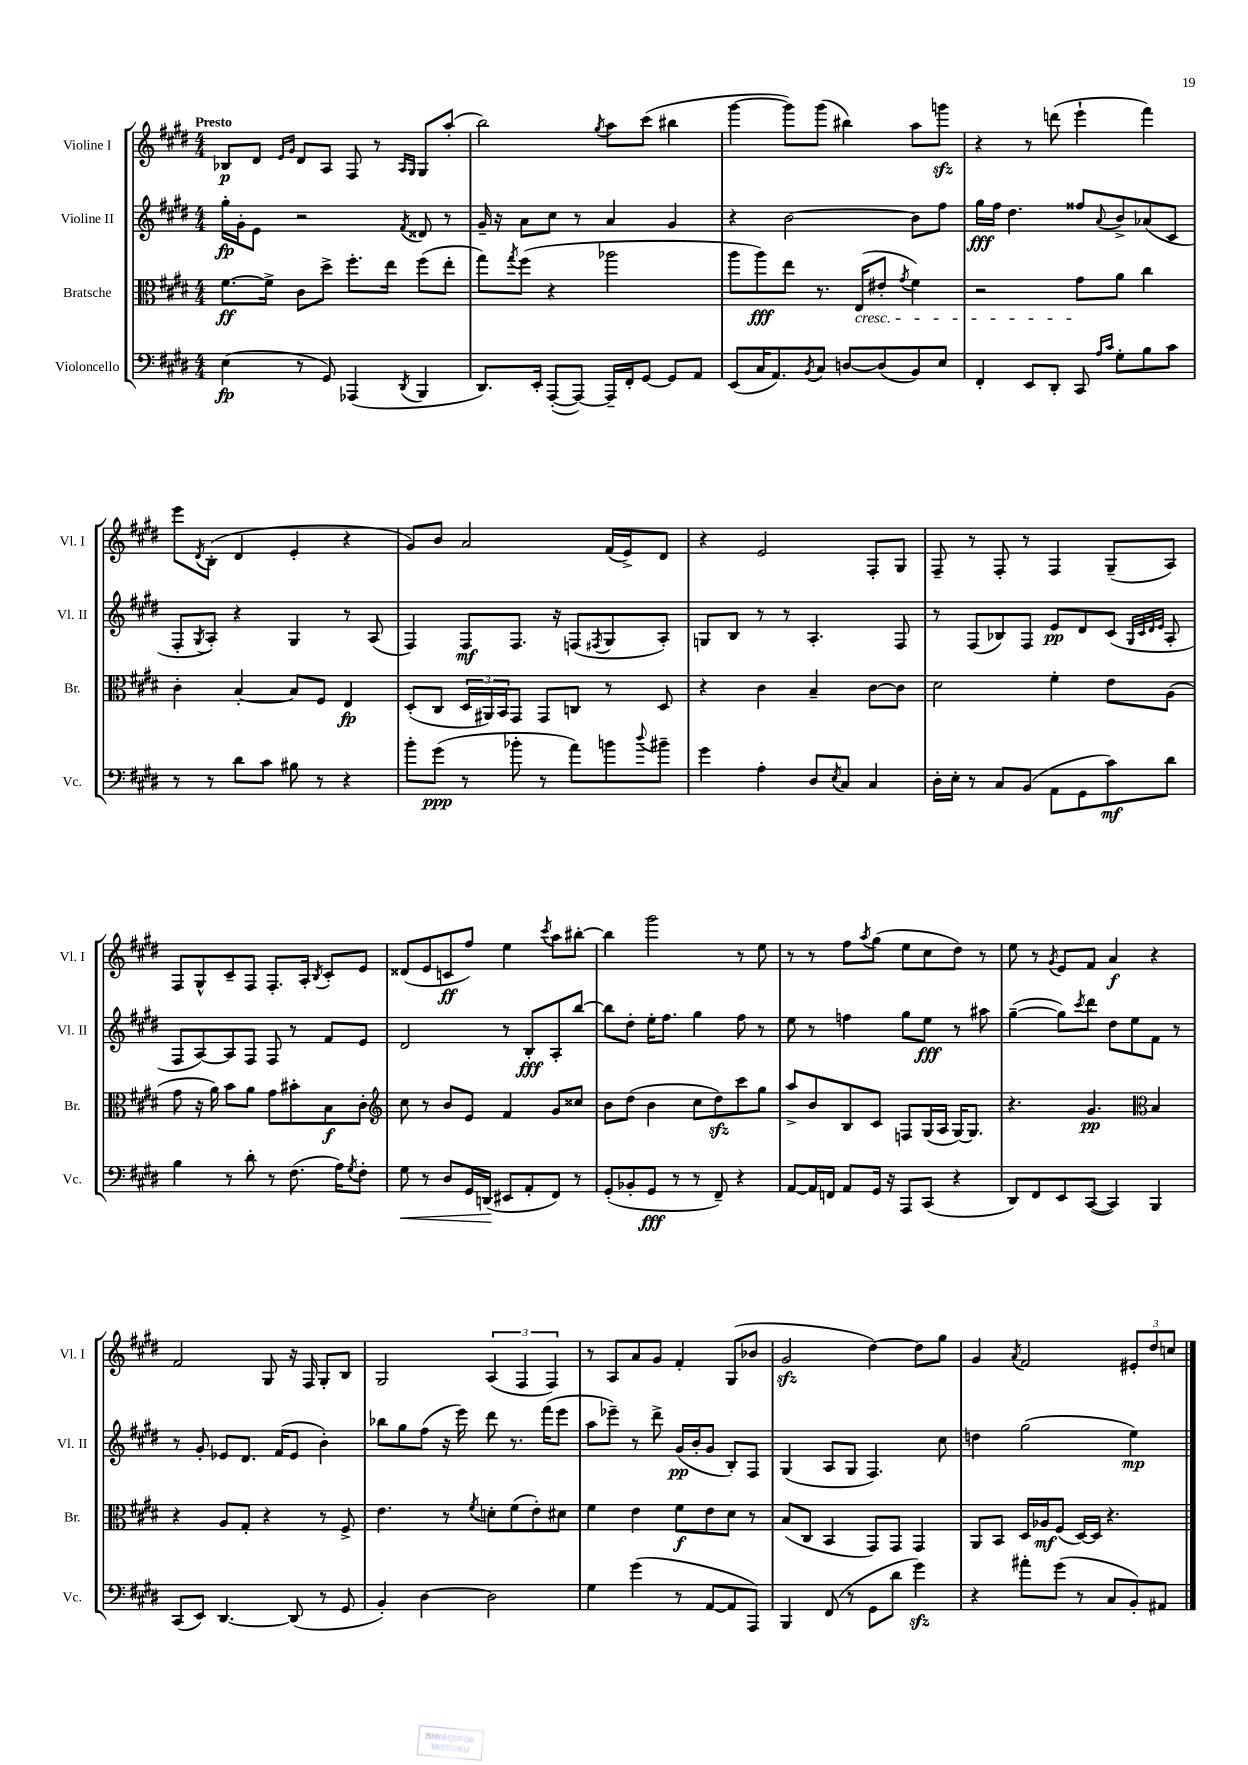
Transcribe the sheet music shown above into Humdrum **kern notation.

**kern	**kern	**kern	**kern
*staff4	*staff3	*staff2	*staff1
*clefF4	*clefC3	*clefG2	*clefG2
*k[f#c#g#d#]	*k[f#c#g#d#]	*k[f#c#g#d#]	*k[f#c#g#d#]
*M4/4	*M4/4	*M4/4	*M4/4
(4E\	[8.f#\L	16gg#'\LL	8B-/L
.	.	16g#'\J	.
.	.	8e\J	8d#/J
.	16f#^\]Jk	.	.
.	.	.	16qqe/LL
.	.	.	16qqg#/JJ
8r	8c#\L	2r	8d#/L
8GG#/)	8dd#^\J	.	8A/J
(4AAA-/	8.ff#'\L	.	8F#/
.	.	.	8r
.	16ee\Jk	.	.
.	.	.	16qqA/LL
8qDD#/	.	8qf#/	16qqG#/JJ
4BBB/	(8ff#\L	8d##/	8G#/L
.	8ee'\J	8r	(8aa'/J
=	=	=	=
8.DD#/L)	8gg#\L)	16g#~/	2bb\)
.	.	16r	.
.	8qgg#/	.	.
.	(8ff#\J	8a\L	.
16EE'/Jk	.	.	.
([8AAA'/L	4r	8cc#\J	.
8AAA/_J)	.	8r	.
.	.	.	8qgg#/
16AAA~/]LL	2aa-\	4a/	8aa\L
16FF#'/J	.	.	.
[8GG#/J	.	.	(8ccc#\J
8GG#/]L	.	4g#/	4bb#\
8AA/J	.	.	.
=	=	=	=
(8EE/L	8aa\L	4r	[4ggg#\
16C#/K	8aa\)	.	.
8.AA/)	.	.	.
.	8ee\J	[2b\	8ggg#\]L)
8qBB/	.	.	.
8C#/J	8.r	.	(8ggg#\J
[8D/L	.	.	4bb#\)
.	(16E/LK	.	.
(8D/]	8e#'/J	.	.
.	8qg#/	.	.
8BB/)	4f#\)	8b\]L	8aa\L
8E/J	.	8ff#\J	8ggg\J
=	=	=	=
4FF#'/	2r	16gg#\LL	4r
.	.	16ff#\JJ	.
.	.	4.dd#\	.
8EE/L	.	.	8r
8DD#'/J	.	.	(8ddd\
8CC#/	8g#\L	8ff##/L	4eee`\
16qqA/LL	.	.	.
16qqc#/JJ	.	8qqa/	.
8G#'\L	8a\J	8b^/	.
8B\	4cc#\	(8a-/	4fff#\)
8c#\J	.	8c#/J	.
=	=	=	=
8r	4c#'\	8F#'/L	8eee\L
.	.	8qG#/	8qd#/
8r	.	8A'/J)	(8B'\J
8d#\L	[4B'/	4r	4d#/
8c#\J	.	.	.
8B#\	8B/]L	4G#/	4e'/
8r	8F#/J	.	.
4r	4E/	8r	4r
.	.	(8A/	.
=	=	=	=
8b'\L	(8D#'/L	4F#/)	8g#/L)
(8g#\J	8C#/J	.	8b/J
8r	24D#/LL	8F#/L	2a/
.	24AA#/)	.	.
.	24BB/J	.	.
8b-'\	8GG#/J	8.F#/J	.
8r	8GG#/L	.	.
.	.	16r	.
8a\L)	8C/J	(8F/L	.
.	.	8qF#/	.
8b\	8r	8G#/	(16f#/LL
.	.	.	16e^/J)
8qqdd#/	.	.	.
8b#~\J	8D#/	8A'/J)	8d#/J
=	=	=	=
4g#\	4r	8G/L	4r
.	.	8B/J	.
4A'\	4c#\	8r	2e/
.	.	8r	.
8D#/L	4B~/	4.A'/	.
8qE/	.	.	.
8C#/J	.	.	.
4C#/	[8c#\L	.	8F#'/L
.	8c#\]J	8F#/	8G#/J
=	=	=	=
16D#'\LL	2d#\	8r	8F#~/
16E'\JJ	.	.	.
8r	.	(8F#/L	8r
8C#/L	.	8B-/)	8F#'/
(8BB/J	.	8F#/J	8r
8AA\L	4f#'\	8e/L	4F#/
8GG#\	.	8d#/	.
8c#\)	8e\L	(8c#/J	(8G#~/L
.	.	32qqG#/LLL	.
.	.	32qqc#/	.
.	.	32qqd#/	.
.	.	32qqe/JJJ	.
8d#\J	(8A\J	8A'/	8A/J)
=	=	=	=
4B\	8g#\	8F#/L	8F#/L
.	16r	[8A/)	8G#^^/
.	16a\)	.	.
8r	8b\L	8A/]	8c#~/
8d#'\	8a\J	8F#/J	8F#/J
8r	8g#\L	8F#/	8.F#'/L
(8.F#\	8b#'\	8r	.
.	.	.	16A'/Jk
.	.	.	8qB/
.	8B\	8f#/L	8c#'/L
16A\LK)	.	.	.
8qG#/	.	.	.
8F#'\J	8c#'\J	8e/J	8e/J
=	=	=	=
*	*clefG2	*	*
8G#\	8cc#\	2d#/	(8d##/L
8r	8r	.	8e/
8D#/L	8b/L	.	8c/
16GG#/L	8e/J	.	8ff#/J)
(16DD/JJ	.	.	.
8EE#/L	4f#/	8r	4ee\
8AA'/	.	8B'/L	.
.	.	.	8qccc#/
8FF#/J)	8g#/L	8A'/	8aa\L
8r	8cc##/J	[8bb/J	[8bb#'\J
=	=	=	=
(8GG#'/L	8b\L	8bb\]L	4bb#\]
8BB-'/	(8dd#\J	8dd#'\J	.
8GG#/J	4b\	16ee'\LK	2ggg#\
.	.	8.ff#\J	.
8r	.	.	.
8r	8cc#\L	4gg#\	.
8FF#~/)	8dd#\)	.	.
4r	8ccc#\	8ff#\	8r
.	8gg#\J	8r	8ee\
=	=	=	=
[8AA/L	8aa^/L	8ee\	8r
16AA/]L	8b/	8r	8r
16FF/JJ	.	.	.
8AA/L	8B/	4ff\	8ff#\L
.	.	.	8qaa/
16GG#/Jk	8c#/J	.	(8gg#\J
16r	.	.	.
8AAA/L	8F/L	8gg#\L	8ee\L
(8CC#/J	(16G#/L	8ee\J	8cc#\
.	16A/JJ	.	.
4r	[16G#/LK)	8r	8dd#\J)
.	8.G#/]J	.	.
.	.	8aa#\	8r
=	=	=	=
8DD#/L)	4.r	([4gg#~\	8ee\
8FF#/	.	.	8r
.	.	.	8qg#/
8EE/	.	8gg#\]L)	8e/L
.	.	8qccc#/	.
([8CC#/J	4.g#/	8ddd#\J	8f#/J
4CC#/])	.	8dd#\L	4a/
.	.	8ee\	.
*	*clefC3	*	*
4BBB/	4B/	8f#\J	4r
.	.	8r	.
=	=	=	=
(8CC#/L	4r	8r	2f#/
8EE/J)	.	8g#'/	.
[4.DD#/	8A/L	8e-/L	.
.	8G#'/J	8.d#/J	.
.	4r	.	8G#/
.	.	(16f#/LK	.
(8DD#/]	.	8e-/J	16r
.	.	.	16F#/
8r	8r	4b'\)	8G#'/L
8GG#/	8F#^/	.	8B/J
=	=	=	=
4BB'/)	4.e\	8bb-\L	2G#/
.	.	8gg#\	.
[4D#\	.	(8ff#\J	.
.	8r	16r	.
.	.	16eee\)	.
.	8qf#/	.	.
2D#\]	8d'\L	8ddd#\	(6A/
.	(8f#\	8.r	.
.	.	.	6F#/
.	8e'\)	.	.
.	.	(16fff#\LK	.
.	.	.	6F#/)
.	8d#\J	8eee\J	.
=	=	=	=
4G#\	4f#\	8aa\L	8r
.	.	8eee-~\J)	8A/L
(4g#\	4e\	8r	8a/
.	.	8ddd#^\	8g#/J
8r	8f#\L	(16g#/LL	4f#'/
.	.	16b'/J	.
[8AA/L	8e\	8g#/J	.
8AA/]	8d#\J	8B'/L)	(8G#/L
8AAA/J)	8r	8F#/J	8b-/J
=	=	=	=
4BBB/	(8B/L	(4G#/	2g#/
.	8C#/J	.	.
(8FF#/	4BB/	8A/L	.
8r	.	8G#/J	.
8GG#\L	8GG#/L)	4.F#/)	[4dd#\)
8d#\J	8GG#/J	.	.
4g#\)	4GG#/	.	8dd#\]L
.	.	8cc#\	8gg#\J
=	=	=	=
4r	8AA/L	4dd\	4g#/
.	8BB/J	.	.
.	.	.	8qa/
8a#'\L	16D#/LL	(2gg#\	2f#/
.	16A-/J	.	.
(8g#\J	(8F#/J	.	.
8r	[16D#/LL)	.	.
.	16D#/]JJ	.	.
8C#/L	4.r	.	.
8BB'/)	.	4ee\)	12e#'/L
.	.	.	12dd#/
8AA#/J	.	.	.
.	.	.	12cc/J
==	==	==	==
*-	*-	*-	*-
